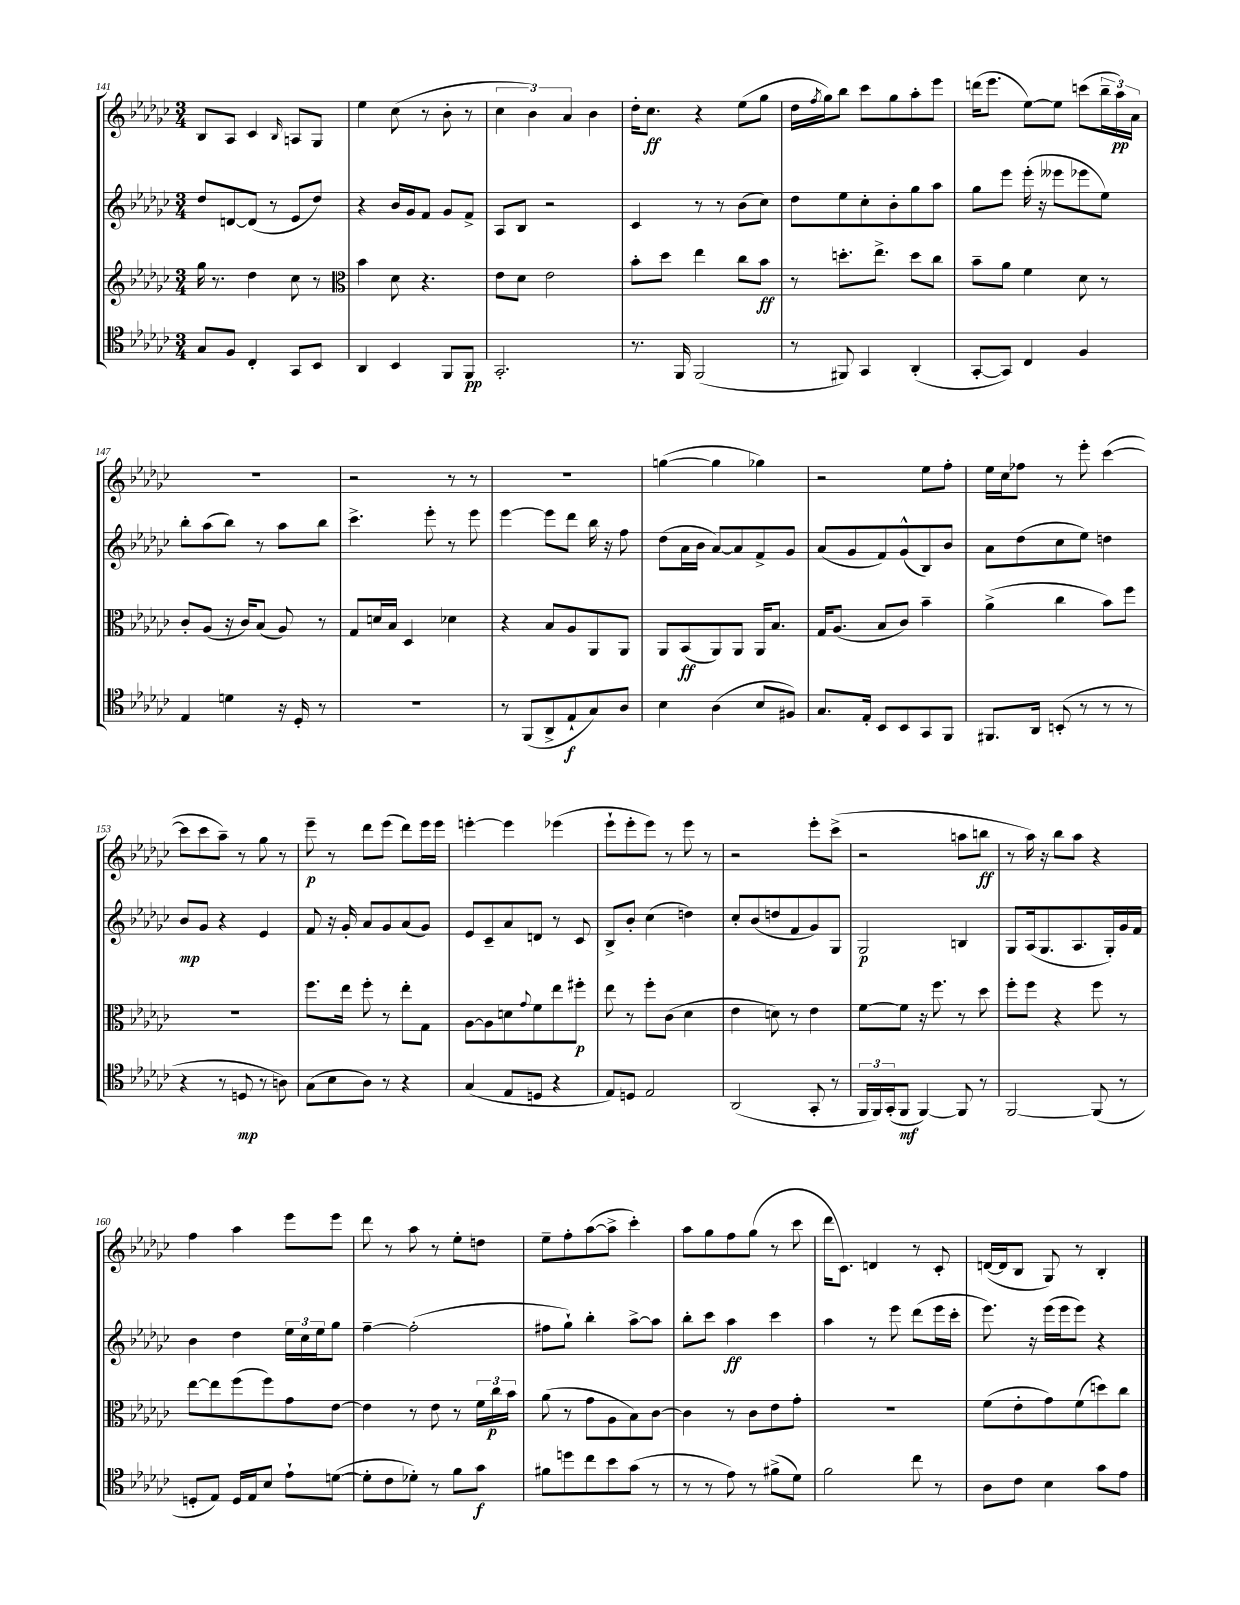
<<
\new StaffGroup <<
\new Staff = "s0" {
    \clef treble \key ges \major \numericTimeSignature \time 3/4
    bes8 aes8 ces'4 \grace { bes16 } a8 ges8 |
    ees''4 ces''8( r8 bes'8-. r8 |
    \tuplet 3/2 { ces''4 bes'4) aes'4 } bes'4 |
    des''16-. ces''8.\ff r4 ees''8( ges''8 |
    des''16 \acciaccatura { f''8 } ges''16) bes''8 ces'''8 ges''8 aes''8-. ees'''8 |
    d'''16( ees'''8. ees''8~) ees''8 c'''8( \tuplet 3/2 { bes''16-- aes''16\pp) aes'16 } |
    R2. |
    r2 r8 r8 |
    R2. |
    g''4~( g''4 ges''4) |
    r2 ees''8 f''8-. |
    ees''16 ces''16 fes''8 r8 ees'''8-. ces'''4~( |
    ces'''8 ces'''8 aes''8--) r8 ges''8 r8 |
    ees'''8--\p r8 des'''8 ees'''8( des'''8) ees'''16 ees'''16 |
    e'''4~-. e'''4 ees'''4( |
    ees'''8-! ees'''8-. ees'''8) r8 ees'''8 r8 |
    r2 ees'''8-. ces'''8->( |
    r2 a''8 b''8\ff |
    r8 aes''16) r16 bes''8 aes''8 r4 |
    f''4 aes''4 ees'''8 ees'''8 |
    des'''8 r8 aes''8 r8 ees''8-. d''8 |
    ees''8-- f''8-. aes''8~( aes''8-> ces'''4-.) |
    aes''8 ges''8 f''8 ges''8( r8 ces'''8 |
    des'''16 ces'8.) d'4 r8 ces'8-. |
    d'16~( d'16 bes8 ges8) r8 bes4-. \bar "|." |
}
\new Staff = "s1" {
    \clef treble \key ges \major \numericTimeSignature \time 3/4
    des''8 d'8~ d'8( r8 ees'8 des''8) |
    r4 bes'16 ges'16 f'8 ges'8 f'8-> |
    aes8 bes8 r2 |
    ces'4 r8 r8 bes'8( ces''8) |
    des''8 ees''8 ces''8-. bes'8-. ges''8 aes''8 |
    ges''8 ees'''8 ees'''16-.( r16 eeses'''8 ees'''8 ees''8) |
    bes''8-. aes''8( bes''8) r8 aes''8 bes''8 |
    ces'''4.-> ees'''8-. r8 ees'''8 |
    ees'''4~ ees'''8 des'''8 bes''16 r16 f''8 |
    des''8( aes'16 bes'16 aes'8~) aes'8 f'8-> ges'8 |
    aes'8( ges'8 f'8) ges'8-^( bes8) bes'8 |
    aes'8 des''8( ces''8 ees''8) d''4 |
    bes'8\mp ges'8 r4 ees'4 |
    f'8 r16 ges'16-. aes'8 ges'8 aes'8( ges'8) |
    ees'8 ces'8-- aes'8 d'8 r8 ces'8 |
    bes8-> bes'8-. ces''4( d''4) |
    ces''8-. bes'8( d''8 f'8 ges'8) ges8 |
    ges2\p b4 |
    ges8 aes16( ges8. aes8. ges16-.) ges'16 f'16 |
    bes'4 des''4 \tuplet 3/2 { ees''16 ces''16 ees''16 } ges''8 |
    f''4~-- f''2-.( |
    fis''8 ges''8-!) bes''4-. aes''8~-> aes''8 |
    bes''8-. ces'''8 aes''4\ff ces'''4 |
    aes''4 r8 ees'''8 des'''8( ees'''16 ces'''16-. |
    ees'''8.) r16 ees'''16( ees'''16 ees'''8) r4 \bar "|." |
}
\new Staff = "s2" {
    \clef treble \key ges \major \numericTimeSignature \time 3/4
    ges''16 r8. des''4 ces''8 r8 |
    \clef alto bes'4 des'8 r4. |
    ees'8 des'8 ees'2 |
    bes'8-. des''8 ees''4 ces''8 bes'8\ff |
    r8 d''8.-. ees''8.-> d''8 ces''8 |
    bes'8-- aes'8 f'4 des'8 r8 |
    ces'8-. aes8( r16 ces'16) bes8( aes8) r8 |
    ges8 d'16 bes16 des4 des'4 |
    r4 bes8 aes8 aes,8 aes,8 |
    aes,8 bes,8\ff( aes,8) aes,8 aes,16 bes8. |
    ges16 aes8.( bes8 ces'8) bes'4-- |
    aes'4->( ces''4 bes'8) f''8 |
    R2. |
    f''8. ees''16 f''8-. r8 ees''8-. ges8 |
    aes8~ aes8 d'8 \appoggiatura { ges'8 } f'8 ees''8 fis''8-.\p |
    ees''8 r8 f''8-. ces'8( des'4 |
    ees'4 d'8) r8 ees'4 |
    f'8~ f'8 r16 f''8. r8 des''8 |
    f''8-. f''8 r4 f''8 r8 |
    ees''8~ ees''8 f''8( f''8) ges'8 ees'8~ |
    ees'4 r8 ees'8 r8 \tuplet 3/2 { f'16 ces''16\p bes'16 } |
    aes'8( r8 ges'8 aes8 bes8) ces'8~ |
    ces'4 r8 ces'8 ees'8 ges'8-. |
    R2. |
    f'8( ees'8-. ges'8) f'8( d''8) ces''8 \bar "|." |
}
\new Staff = "s3" {
    \clef tenor \key ges \major \numericTimeSignature \time 3/4
    ges8 f8 ces4-. ges,8 bes,8 |
    aes,4 bes,4 f,8 f,8\pp |
    ges,2.-. |
    r8. f,16 f,2( |
    r8 fis,8) ges,4 aes,4-.( |
    ges,8~-. ges,8) ces4 f4 |
    ees4 d'4 r16 des16-. r8 |
    R2. |
    r8 f,8( aes,8-> ees8-!\f ges8) aes8 |
    bes4 aes4( bes8 fis8) |
    ges8. ees16-. bes,8 bes,8 ges,8 f,8 |
    fis,8. aes,16 b,8-.( r8 r8 r8 |
    r4 r8 d8\mp r8 a8) |
    ges8( bes8 aes8) r8 r4 |
    ges4( ees8 d8 r4 |
    ees8) d8 ees2 |
    aes,2( ges,8-. r8 |
    \tuplet 3/2 { f,16 f,16) ges,16-.( } f,8\mf f,4~) f,8 r8 |
    f,2~ f,8( r8 |
    d8-. ees8) d16 ees16 bes8 ees'8-! d'8~( |
    d'8-. ces'8 des'8-.) r8 f'8 ges'8\f |
    fis'8 d''8 ces''8 bes'8 ges'8( r8 |
    r8 r8 ees'8) r8 fis'8->( des'8) |
    f'2 ces''8 r8 |
    aes8 ces'8 bes4 ges'8 ees'8 \bar "|." |
}
>>
>>
\layout { \context { \Score currentBarNumber = #141 } }
